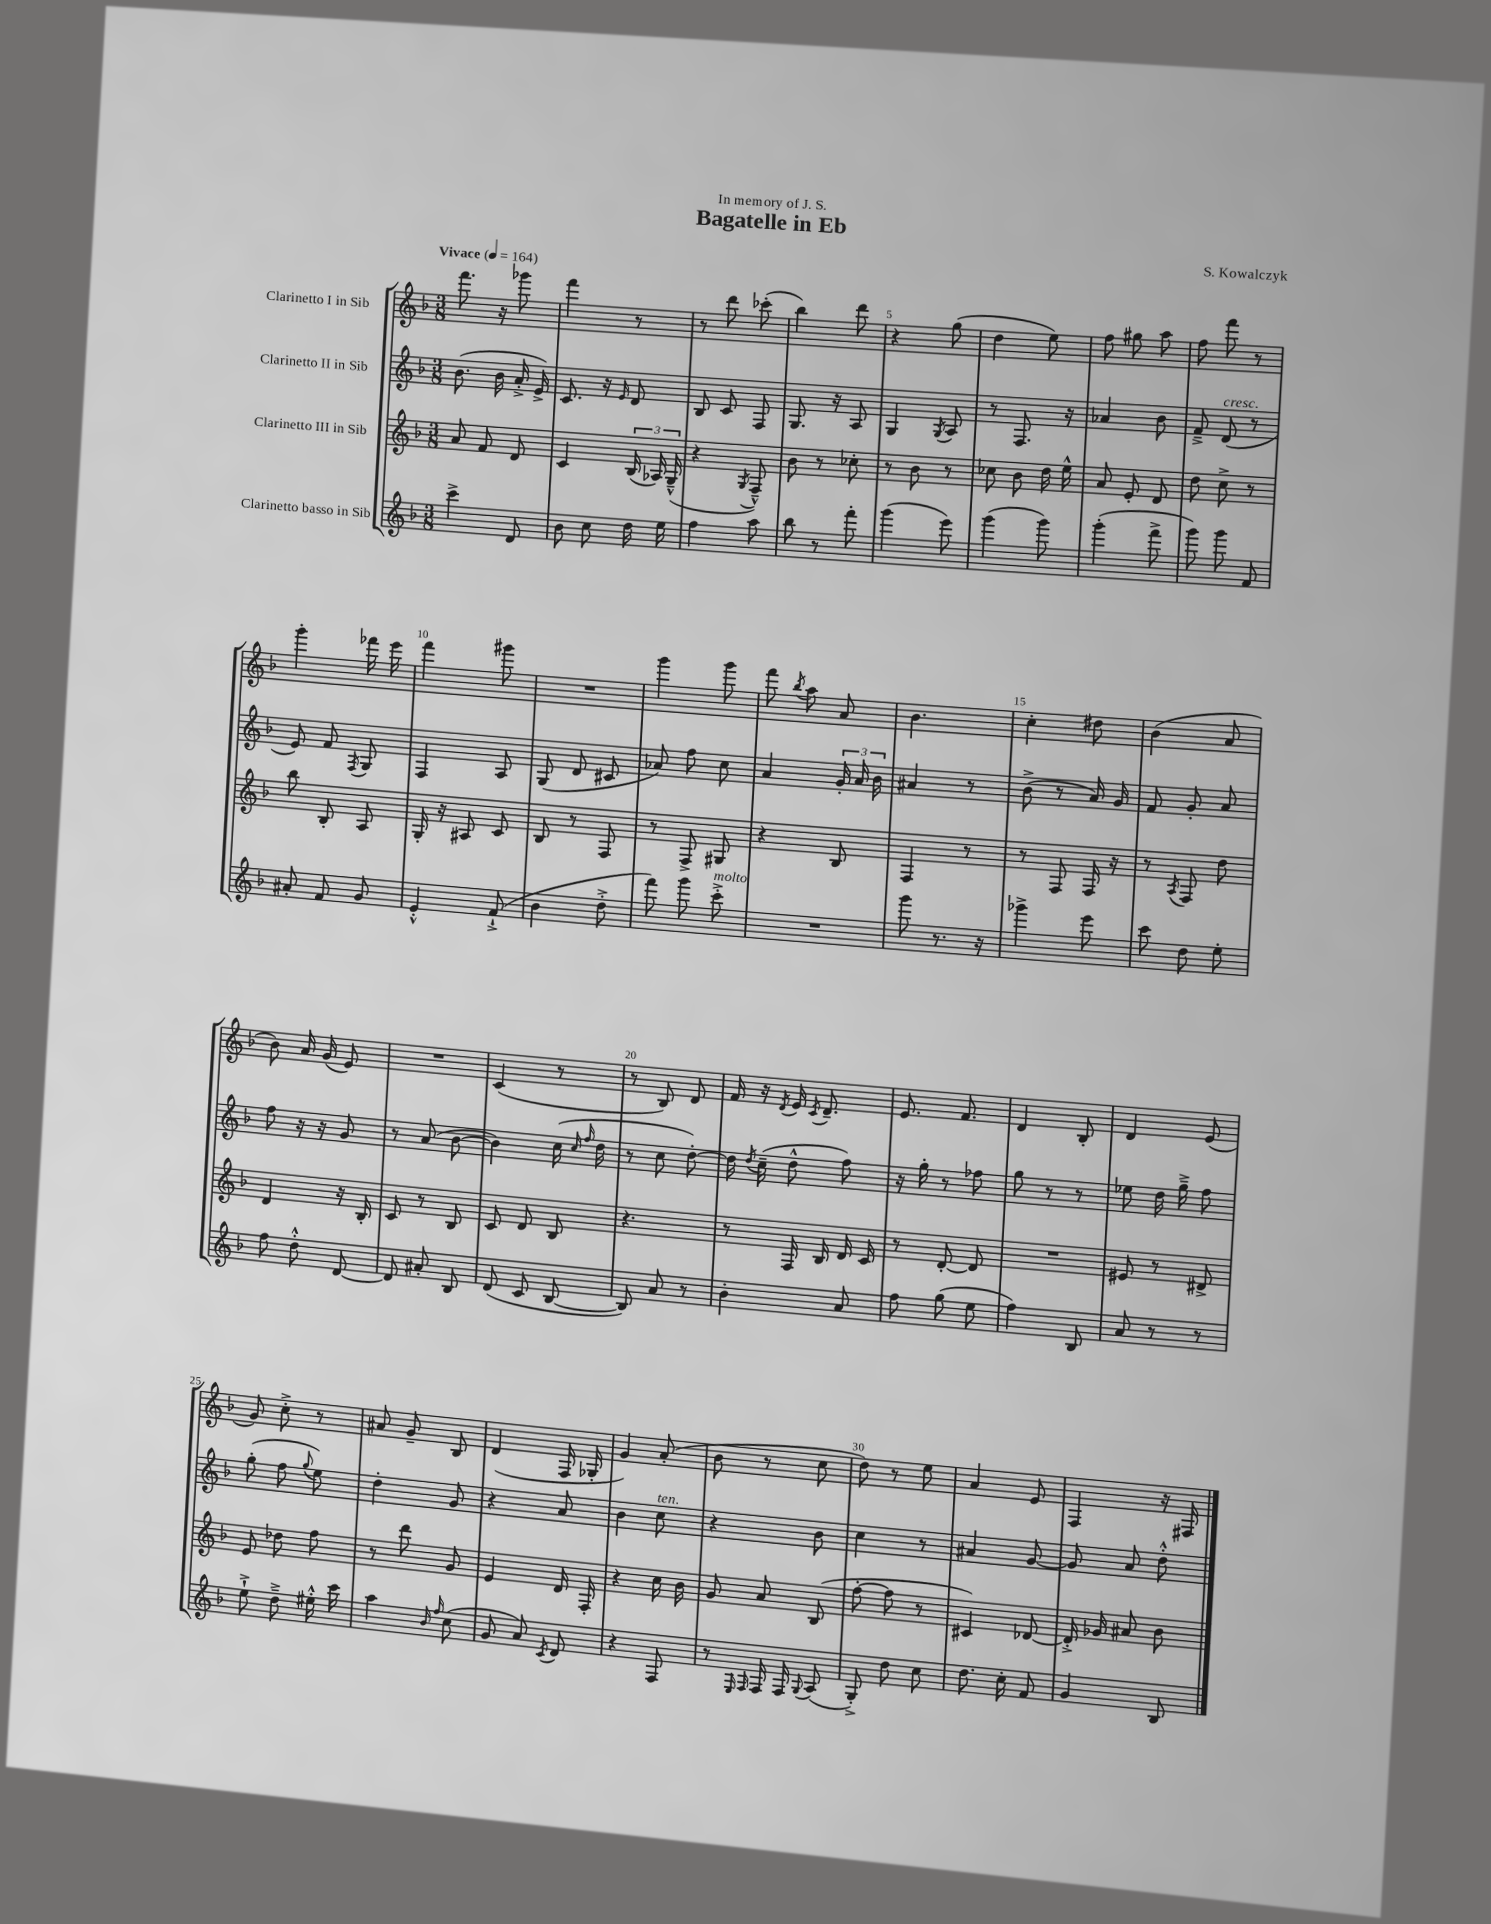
\header { title = "Bagatelle in Eb" composer = "S. Kowalczyk" dedication = "In memory of J. S." }
<<
\new StaffGroup <<
\new Staff = "s0" \with { instrumentName = "Clarinetto I in Sib" } {
    \clef treble \key f \major \numericTimeSignature \time 3/8 \tempo "Vivace" 4 = 164
    \autoBeamOff f'''8. r16 ges'''8 |
    f'''4 r8 |
    r8 d'''8 ces'''8-.( |
    bes''4) d'''8 |
    r4 g''8( |
    d''4 e''8) |
    f''8 gis''8 a''8 |
    f''8 f'''8 r8 |
    g'''4-. fes'''16 e'''16 |
    f'''4 gis'''8 |
    R4. |
    g'''4 g'''8 |
    f'''8 \acciaccatura { bes''8 } a''8 a'8 |
    bes'4. |
    c''4-. dis''8 |
    bes'4( a'8 |
    bes'8) a'16 g'16( e'8) |
    R4. |
    c'4( r8 |
    r8 bes8) d'8 |
    f'16 r16 \acciaccatura { d'8 } e'16 \acciaccatura { c'8 } d'8.-- |
    e'8. f'8. |
    d'4 bes8-. |
    d'4 e'8( |
    g'8) c''8-.-> r8 |
    ais'8 g'8-- bes8 |
    d'4( f16 ges16-. |
    g'4) a'8-.( |
    bes'8 r8 c''8 |
    d''8) r8 e''8 |
    a'4 e'8 |
    f4 r16 fis16 \bar "|." |
}
\new Staff = "s1" \with { instrumentName = "Clarinetto II in Sib" } {
    \clef treble \key f \major \numericTimeSignature \time 3/8
    \autoBeamOff bes'8.( bes'16 a'16-.-> e'16->) |
    c'8. r16 \grace { e'16 } d'8 |
    bes8 c'8 f8 |
    g8. r16 a8 |
    g4 \acciaccatura { g8 } a8 |
    r8 f8. r16 |
    aes'4 bes'8 |
    f'8---> d'8^\markup { \italic "cresc." }( r8 |
    e'8) f'8 \acciaccatura { f8 } g8 |
    f4 a8 |
    g8( d'8 cis'8 |
    aes'8) f''8 c''8 |
    a'4 \tuplet 3/2 { g'16-. a'16 bes'16 } |
    ais'4 r8 |
    bes'8->( r8 a'16) g'16 |
    f'8 g'8-. a'8 |
    f''8 r16 r16 g'8 |
    r8 a'8( bes'8~ |
    bes'4) c''16( \grace { c''16 f''16 } d''16 |
    r8 c''8 d''8~-.) |
    d''16 \acciaccatura { d''8 } c''16--( d''8-^ f''8) |
    r16 g''16-. r8 fes''8 |
    g''8 r8 r8 |
    ees''8 d''16 g''16---> f''8 |
    g''8-.( f''8 \appoggiatura { g''8 } e''8) |
    d''4-. g'8 |
    r4 a'8 |
    bes'4 c''8^\markup { \italic "ten." } |
    r4 bes'8 |
    c''4 r8 |
    ais'4 g'8~ |
    g'8 a'8 d''8-.-^ \bar "|." |
}
\new Staff = "s2" \with { instrumentName = "Clarinetto III in Sib" } {
    \clef treble \key f \major \numericTimeSignature \time 3/8
    \autoBeamOff a'8 f'8 d'8 |
    c'4 \tuplet 3/2 { bes16( aes16) g16---^( } |
    r4 \acciaccatura { g8 } f8---^) |
    bes'8 r8 ces''8-. |
    r8 bes'8 r8 |
    ces''8 bes'8 d''16 e''16-^ |
    a'8 e'8-. d'8 |
    d''8 c''8-> r8 |
    bes''8 bes8-. a8 |
    g16-. r16 ais8 c'8 |
    bes8 r8 f8 |
    r8 f8-> gis8 |
    r4 bes8 |
    f4 r8 |
    r8 f8 f16 r16 |
    r8 \acciaccatura { a8 } f8 d''8 |
    d'4 r16 bes16-. |
    c'8 r8 bes8 |
    c'8 d'8 bes8 |
    r4. |
    r8 f16 bes16 d'16 c'16 |
    r8 d'8~-. d'8 |
    R4. |
    eis'8 r8 dis'8-> |
    e'8 des''8 f''8 |
    r8 d'''8 g'8 |
    e'4 d'16 f16-. |
    r4 c''16 bes'16 |
    g'8 a'8 bes8( |
    f''8~-. f''8 r8 |
    cis'4) des'8~ |
    des'16-.-> ges'16 ais'8 bes'8 \bar "|." |
}
\new Staff = "s3" \with { instrumentName = "Clarinetto basso in Sib" } {
    \clef treble \key f \major \numericTimeSignature \time 3/8
    \autoBeamOff c'''4-> d'8 |
    bes'8 c''8 d''16 e''16 |
    f''4 a''8 |
    bes''8 r8 f'''8-. |
    g'''4( e'''8) |
    g'''4( g'''8) |
    g'''4-.( f'''8-> |
    g'''8) g'''8 f'8 |
    ais'8-. f'8 g'8 |
    e'4-.-^ f'8-!->( |
    bes'4 d''8-.-> |
    f'''8) g'''8 c'''8-.->^\markup { \italic "molto" } |
    R4. |
    g'''8 r8. r16 |
    ges'''4-> e'''8 |
    c'''8 d''8 e''8-. |
    f''8 d''8-.-^ d'8~ |
    d'8 ais'8-. bes8 |
    d'8( c'8 bes8~ |
    bes8) a'8 r8 |
    bes'4-. a'8 |
    f''8 g''8( e''8 |
    f''4) bes8 |
    a'8 r8 r8 |
    e''8-!-> d''8---> eis''16-.-^ c'''16 |
    a''4 \grace { bes'16 f''16 } c''8( |
    g'8 a'8) \acciaccatura { c'8 } d'8 |
    r4 f8 |
    r8 \grace { e16 f16 } f16 f16 \appoggiatura { g8 } a8( |
    g8-.->) d''8 c''8 |
    d''8. c''16-. f'8 |
    g'4 bes8 \bar "|." |
}
>>
>>
\layout { \context { \Score \override BarNumber.break-visibility = ##(#f #t #t) barNumberVisibility = #(every-nth-bar-number-visible 5) } }
